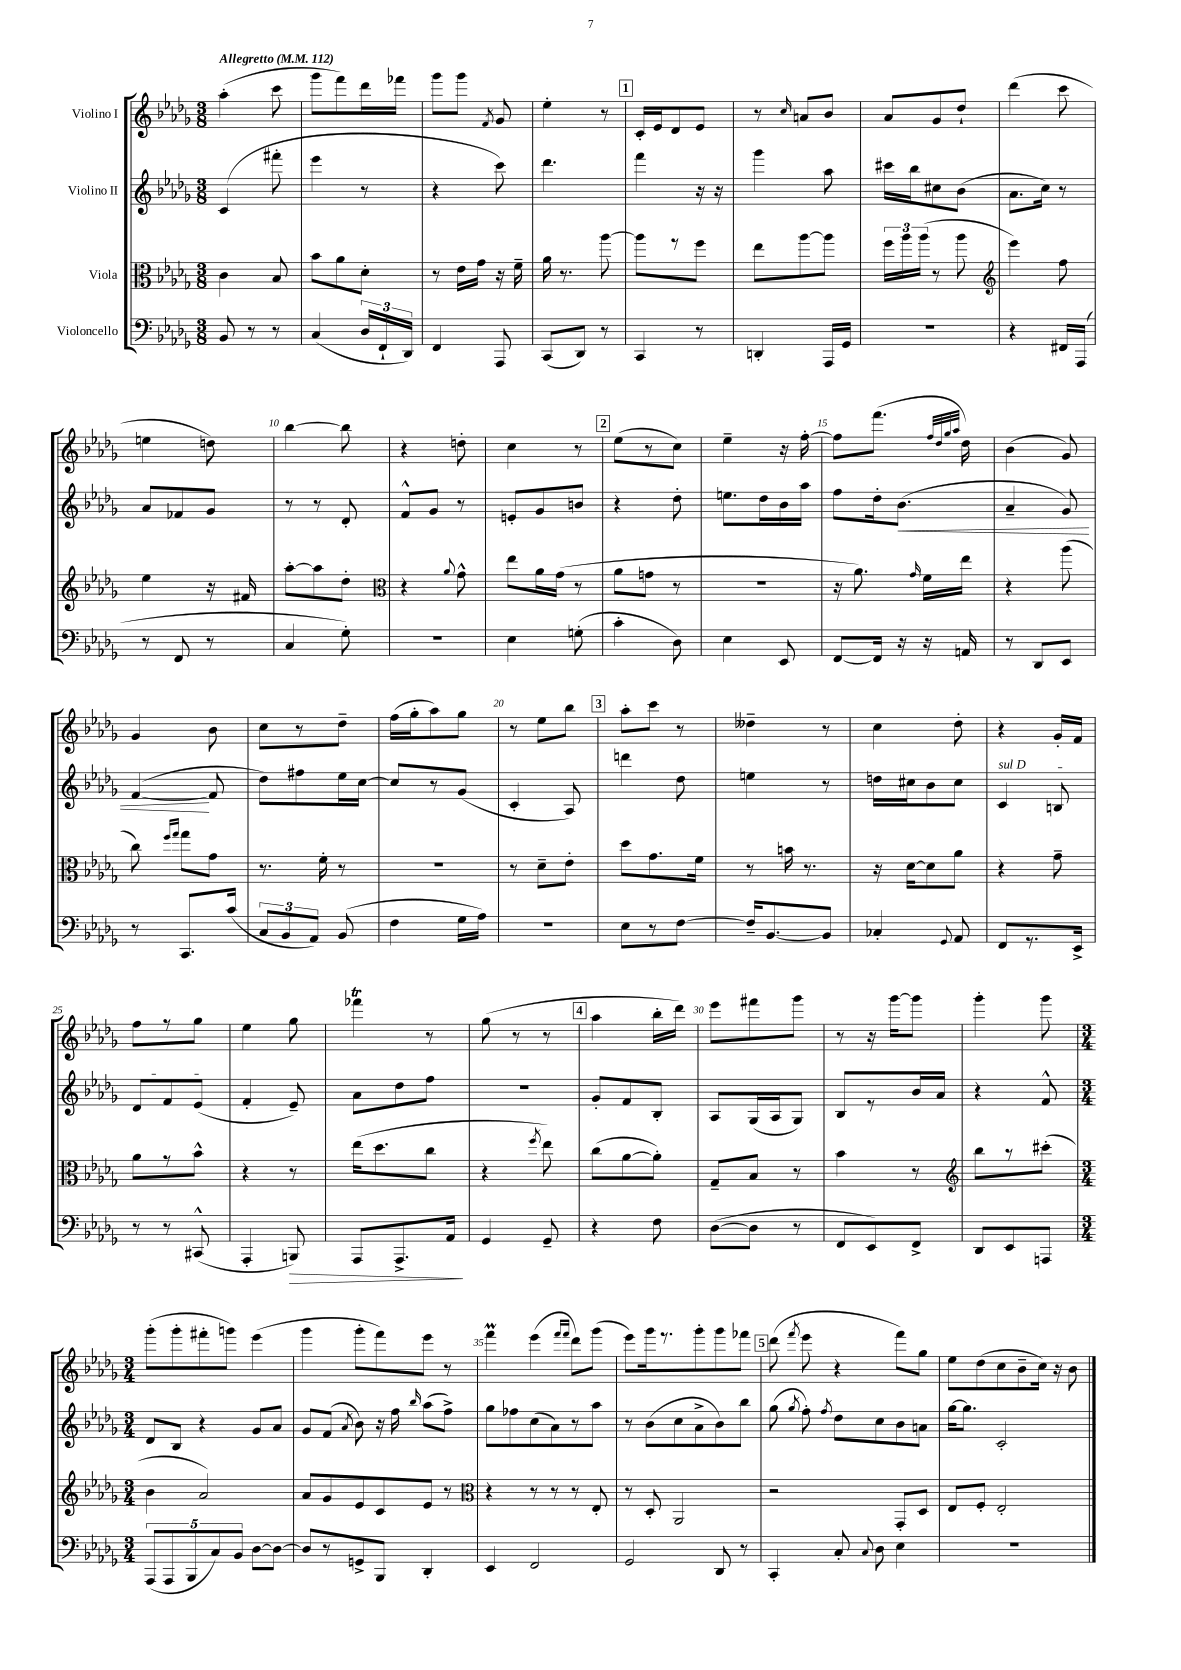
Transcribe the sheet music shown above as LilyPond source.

<<
\new StaffGroup <<
\new Staff = "s0" \with { instrumentName = "Violino I" } {
    \clef treble \key des \major \numericTimeSignature \time 3/8 \tempo "Allegretto" 4 = 112
    \autoBeamOff aes''4-.( c'''8 |
    ges'''8[ f'''8) des'''16 fes'''16] |
    ges'''8[ ges'''8] \acciaccatura { f'8 } ges'8 |
    ees''4-. r8 |
    \mark \markup { \box "1" } c'16[-. ees'16 des'8 ees'8] |
    r8 \grace { c''16 } a'8[ bes'8] |
    aes'8[ ges'8 des''8]-! |
    des'''4( c'''8 |
    e''4 d''8) |
    bes''4~ bes''8 |
    r4 d''8-. |
    c''4 r8 |
    \mark \markup { \box "2" } ees''8[( r8 c''8]) |
    ees''4-- r16 f''16~-. |
    f''8[ f'''8.]( \grace { f''32[ des''32 ges''32 aes''32] } des''16) |
    bes'4( ges'8) |
    ges'4 bes'8 |
    c''8[ r8 des''8]-- |
    f''16[( ges''16-. aes''8) ges''8] |
    r8 ees''8[ bes''8] |
    \mark \markup { \box "3" } aes''8[-. c'''8] r8 |
    deses''4-- r8 |
    c''4 des''8-. |
    r4 ges'16[-. f'16] |
    f''8[ r8 ges''8] |
    ees''4 ges''8 |
    fes'''4\trill r8 |
    ges''8( r8 r8 |
    \mark \markup { \box "4" } aes''4 bes''16[-. des'''16]) |
    ees'''8[ fis'''8 ges'''8] |
    r8 r16 ges'''16[~ ges'''8] |
    ges'''4-. ges'''8 |
    \numericTimeSignature \time 3/4 ges'''8[-.( ges'''8-. fis'''8-. g'''8]) ees'''4( |
    ges'''4 ges'''8[-. f'''8) ees'''8] r8 |
    f'''4\prall ees'''4( \grace { f'''16[ f'''16] } des'''8[) ges'''8]( |
    ees'''8[) ges'''16 r8. ges'''8-. ges'''8 fes'''8] |
    \mark \markup { \box "5" } des'''8( \acciaccatura { f'''8 } ees'''8 r4 f'''8[) ges''8] |
    ees''8[ des''8( c''8 bes'8-- c''16]) r16 bes'8 \bar "|." |
}
\new Staff = "s1" \with { instrumentName = "Violino II" } {
    \clef treble \key des \major \numericTimeSignature \time 3/8
    \autoBeamOff c'4( fis'''8-. |
    ees'''4 r8 |
    r4 c'''8) |
    des'''4. |
    \mark \markup { \box "1" } f'''4 r16 r16 |
    ges'''4 aes''8 |
    cis'''16[ bes''16 cis''8 bes'8]( |
    aes'8.[ c''16]) r8 |
    aes'8[ fes'8 ges'8] |
    r8 r8 des'8-. |
    f'8[-^ ges'8] r8 |
    e'8[-. ges'8 b'8] |
    \mark \markup { \box "2" } r4 des''8-. |
    e''8.[ des''16 bes'16 aes''16] |
    f''8[ des''16-. bes'8.]\<( |
    aes'4-- ges'8) |
    f'4~\!( f'8 |
    des''8[) fis''8 ees''16 c''16]~ |
    c''8[ r8 ges'8]( |
    c'4-. aes8) |
    \mark \markup { \box "3" } d'''4 des''8 |
    e''4 r8 |
    d''16[ cis''16 bes'8 cis''8] |
    \once \override TextSpanner.bound-details.left.text = \markup { \italic "sul D" } c'4\startTextSpan b8 |
    des'8[ f'8 ees'8]\stopTextSpan( |
    f'4-. ees'8--) |
    aes'8[ des''8 f''8] |
    R4. |
    \mark \markup { \box "4" } ges'8[-. f'8 bes8]-. |
    aes8[ ges16( aes16 ges8]) |
    bes8[ r8 bes'16 aes'16] |
    r4 f'8-^ |
    \numericTimeSignature \time 3/4 des'8[ bes8] r4 ges'8[ aes'8] |
    ges'8[ f'8]( \acciaccatura { aes'8 } bes'8) r16 f''16 \grace { bes''16 } aes''8[( f''8]->) |
    ges''8[ fes''8 c''8( aes'8) r8 aes''8] |
    r8 bes'8[( c''8 aes'8-> bes'8) bes''8] |
    \mark \markup { \box "5" } ges''8( \acciaccatura { ges''8 } f''8-.) \acciaccatura { f''8 } des''8[ c''8 bes'8 a'8] |
    ges''16[~ ges''8.] c'2-. \bar "|." |
}
\new Staff = "s2" \with { instrumentName = "Viola" } {
    \clef alto \key des \major \numericTimeSignature \time 3/8
    \autoBeamOff c'4 bes8 |
    bes'8[ aes'8 des'8]-. |
    r8 ees'16[ ges'16] r16 f'16-- |
    aes'16 r8. aes''8~ |
    \mark \markup { \box "1" } aes''8[ r8 f''8] |
    ees''8[ aes''8~ aes''8] |
    \tuplet 3/2 { f''16[ aes''16 aes''16]( } r8 aes''8 |
    \clef treble ees'''4) f''8 |
    ees''4 r16 fis'16 |
    aes''8[~-. aes''8 des''8]-. |
    \clef alto r4 \appoggiatura { aes'8 } ges'8-^ |
    ees''8[ aes'16 ges'16]( r8 |
    \mark \markup { \box "2" } aes'8[ g'8] r8 |
    r4. |
    r16 aes'8.) \grace { ges'16 } f'16[ ees''16] |
    r4 aes''8( |
    c''8) \grace { f''16[ ges''16] } ges''8[ ges'8] |
    r8. f'16-. r8 |
    R4. |
    r8 des'8[-- ees'8]-. |
    \mark \markup { \box "3" } des''8[ ges'8. f'16] |
    r8 b'16 r8. |
    r16 des'16[~ des'8 aes'8] |
    r4 ges'8-- |
    aes'8[ r8 bes'8]-^ |
    r4 r8 |
    ees''16[( des''8. c''8] |
    r4 \acciaccatura { f''8 } ees''8) |
    \mark \markup { \box "4" } c''8[( aes'8~ aes'8]-.) |
    ges8[-- bes8] r8 |
    bes'4 r8 |
    \clef treble bes''8[ r8 cis'''8]-.( |
    \numericTimeSignature \time 3/4 bes'4 aes'2) |
    aes'8[ ges'8 ees'8 c'8 ees'8] r8 |
    \clef alto r4 r8 r8 r8 ees8-. |
    r8 des8-. aes,2 |
    \mark \markup { \box "5" } r2 ges,8[-. des8] |
    ees8[ f8]-. ees2-. \bar "|." |
}
\new Staff = "s3" \with { instrumentName = "Violoncello" } {
    \clef bass \key des \major \numericTimeSignature \time 3/8
    \autoBeamOff bes,8 r8 r8 |
    c4( \tuplet 3/2 { des16[ f,16-! des,16]) } |
    f,4 aes,,8 |
    c,8[( des,8]) r8 |
    \mark \markup { \box "1" } c,4 r8 |
    d,4-. aes,,16[ ges,16] |
    R4. |
    r4 fis,16[ aes,,16]( |
    r8 f,8 r8 |
    c4 ges8-.) |
    R4. |
    ees4 g8-.( |
    \mark \markup { \box "2" } c'4-. des8) |
    ees4 ees,8 |
    f,8[~ f,16] r16 r16 a,16 |
    r8 des,8[ ees,8] |
    r8 c,8.[ c'16]( |
    \tuplet 3/2 { c8[ bes,8 aes,8]) } bes,8( |
    f4 ges16[ aes16]) |
    R4. |
    \mark \markup { \box "3" } ees8[ r8 f8]~ |
    f16[-- bes,8.~ bes,8] |
    ces4-. \appoggiatura { ges,8 } aes,8 |
    f,8[ r8. ees,16]-> |
    r8 r8 cis,8-^( |
    aes,,4-. b,,8\>) |
    aes,,8[ aes,,8.-> aes,16]\! |
    ges,4 ges,8-- |
    \mark \markup { \box "4" } r4 f8 |
    des8[~( des8] r8 |
    f,8[ ees,8) f,8]-> |
    des,8[ ees,8 a,,8] |
    \numericTimeSignature \time 3/4 \tuplet 5/4 { aes,,8[( aes,,8 bes,,8 c8) bes,8] } des8[~ des8]~ |
    des8[ r8 g,8-> bes,,8] des,4-. |
    ees,4 f,2 |
    ges,2 des,8 r8 |
    \mark \markup { \box "5" } c,4-. c8-. \appoggiatura { c8 } des8 ees4 |
    R2. \bar "|." |
}
>>
>>
\layout { \context { \Score \override BarNumber.break-visibility = ##(#f #t #t) barNumberVisibility = #(every-nth-bar-number-visible 5) } }
